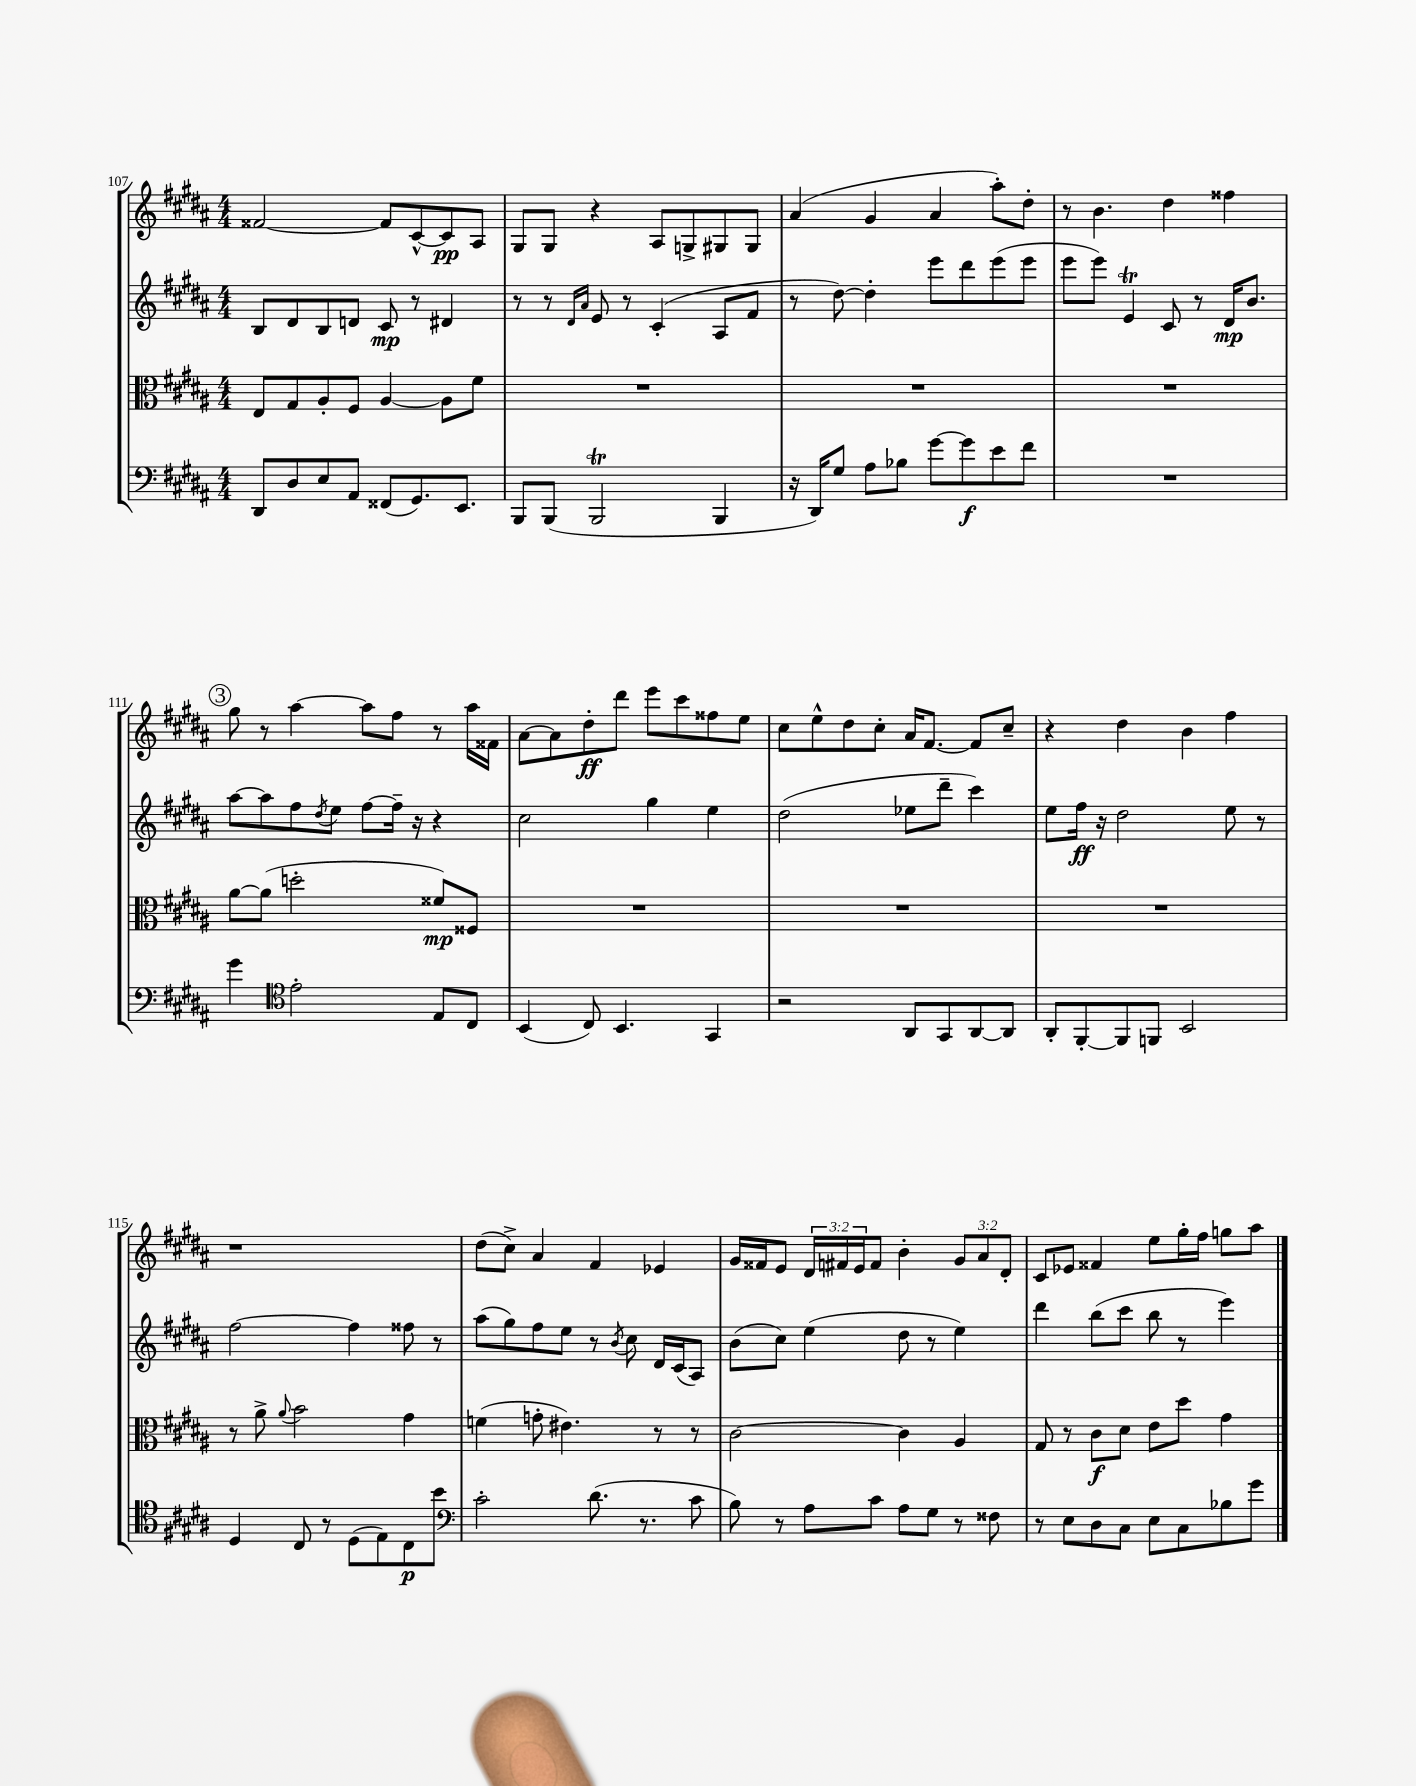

**kern	**dynam	**kern	**dynam	**kern	**dynam	**kern	**dynam
*part4	*part4	*part3	*part3	*part2	*part2	*part1	*part1
*staff4	*staff4	*staff3	*staff3	*staff2	*staff2	*staff1	*staff1
*clefF4	*	*clefC3	*	*clefG2	*	*clefG2	*
*k[f#c#g#d#a#]	*	*k[f#c#g#d#a#]	*	*k[f#c#g#d#a#]	*	*k[f#c#g#d#a#]	*
*M4/4	*	*M4/4	*	*M4/4	*	*M4/4	*
=107	=107	=107	=107	=107	=107	=107	=107
8DD#/L	.	8E/L	.	8B/L	.	[2f##X/	.
8D#/	.	8G#/	.	8d#/	.	.	.
8E/	.	8A#'/	.	8B/	.	.	.
8AA#/J	.	8F#/J	.	8dn/J	.	.	.
(8FF##X/L	.	[4A#/	.	8c#/	mp	8f##/L]	.
8.GG#/)	.	.	.	8r	.	[8c#^^/	.
.	.	8A#\L]	.	4d#X/	.	8c#/]	pp
8.EE/J	.	.	.	.	.	.	.
.	.	8f#\J	.	.	.	8A#/J	.
=108	=108	=108	=108	=108	=108	=108	=108
8BBB/L	.	1r	.	8r	.	8G#/L	.
(8BBB/J	.	.	.	8r	.	8G#/J	.
.	.	.	.	16qqd#/LL	.	.	.
.	.	.	.	16qqa#/JJ	.	.	.
2BBBT/	.	.	.	8e/	.	4r	.
.	.	.	.	8r	.	.	.
.	.	.	.	(4c#'/	.	8A#/L	.
.	.	.	.	.	.	8Gn^/	.
4BBB/	.	.	.	8A#/L	.	8G#X/	.
.	.	.	.	8f#/J	.	8G#/J	.
=109	=109	=109	=109	=109	=109	=109	=109
16r	.	1r	.	8r	.	(4a#/	.
16DD#/KL)	.	.	.	.	.	.	.
8G#/J	.	.	.	[8dd#\)	.	.	.
8A#\L	.	.	.	4dd#'\]	.	4g#/	.
8B-X\J	.	.	.	.	.	.	.
[8g#\L	.	.	.	8eee\L	.	4a#/	.
8g#\]	f	.	.	8ddd#\	.	.	.
8e\	.	.	.	(8eee\	.	8aa#'\L)	.
8f#\J	.	.	.	8eee\J	.	8dd#'\J	.
=110	=110	=110	=110	=110	=110	=110	=110
1r	.	1r	.	8eee\L	.	8r	.
.	.	.	.	8eee\J)	.	4.b\	.
.	.	.	.	4eT/	.	.	.
.	.	.	.	8c#/	.	4dd#\	.
.	.	.	.	8r	.	.	.
.	.	.	.	16d#/KL	mp	4ff##X\	.
.	.	.	.	8.b/J	.	.	.
!!LO:LB:g=z
!!LO:REH:place=s1:t=3
=111	=111	=111	=111	=111	=111	=111	=111
4g#\	.	[8a#\L	.	[8aa#\L	.	8gg#\	.
.	.	(8a#\J]	.	8aa#\]	.	8r	.
*clefC4	*	*	*	*	*	*	*
2e'\	.	2ddn'\	.	8ff#\	.	[4aa#\	.
.	.	.	.	8qdd#/	.	.	.
.	.	.	.	8ee\J	.	.	.
.	.	.	.	[8ff#\L	.	8aa#\L]	.
.	.	.	.	16ff#~\Jk]	.	8ff#\J	.
.	.	.	.	16r	.	.	.
8E/L	.	8f##X/L)	mp	4r	.	8r	.
8C#/J	.	8F##X/J	.	.	.	16aa#\LL	.
.	.	.	.	.	.	16f##X\JJ	.
=112	=112	=112	=112	=112	=112	=112	=112
(4BB/	.	1r	.	2cc#\	.	[8a#\L	.
.	.	.	.	.	.	8a#\]	.
8C#/)	.	.	.	.	.	8dd#'\	ff
4.BB/	.	.	.	.	.	8ddd#\J	.
.	.	.	.	4gg#\	.	8eee\L	.
.	.	.	.	.	.	8ccc#\	.
4GG#/	.	.	.	4ee\	.	8ff##X\	.
.	.	.	.	.	.	8ee\J	.
=113	=113	=113	=113	=113	=113	=113	=113
2r	.	1r	.	(2dd#\	.	8cc#\L	.
.	.	.	.	.	.	8ee^^\	.
.	.	.	.	.	.	8dd#\	.
.	.	.	.	.	.	8cc#'\J	.
8AA#/L	.	.	.	8ee-X\L	.	16a#/KL	.
.	.	.	.	.	.	[8.f#/J	.
8GG#/	.	.	.	8ddd#~\J	.	.	.
[8AA#/	.	.	.	4ccc#\)	.	8f#/L]	.
8AA#/J]	.	.	.	.	.	8cc#~/J	.
=114	=114	=114	=114	=114	=114	=114	=114
8AA#'/L	.	1r	.	8ee\L	.	4r	.
[8FF#'/	.	.	.	16ff#\Jk	ff	.	.
.	.	.	.	16r	.	.	.
8FF#/]	.	.	.	2dd#\	.	4dd#\	.
8FFn/J	.	.	.	.	.	.	.
2BB/	.	.	.	.	.	4b\	.
.	.	.	.	8ee\	.	4ff#\	.
.	.	.	.	8r	.	.	.
!!LO:LB:g=z
=115	=115	=115	=115	=115	=115	=115	=115
4D#/	.	8r	.	[2ff#\	.	1r	.
.	.	8a#^\	.	.	.	.	.
.	.	8qqa#/	.	.	.	.	.
8C#/	.	2b\	.	.	.	.	.
8r	.	.	.	.	.	.	.
(8D#\L	.	.	.	4ff#\]	.	.	.
8E\)	.	.	.	.	.	.	.
8C#\	p	4g#\	.	8ff##X\	.	.	.
8b\J	.	.	.	8r	.	.	.
=116	=116	=116	=116	=116	=116	=116	=116
*clefF4	*	*	*	*	*	*	*
2c#'\	.	(4fn\	.	(8aa#\L	.	(8dd#\L	.
.	.	.	.	8gg#\)	.	8cc#^\J)	.
.	.	8gn'\	.	8ff#\	.	4a#/	.
.	.	4.e#X\)	.	8ee\J	.	.	.
(8.d#\	.	.	.	8r	.	4f#/	.
.	.	.	.	8qb/	.	.	.
.	.	.	.	8cc#\	.	.	.
8.r	.	.	.	.	.	.	.
.	.	8r	.	16d#/LL	.	4e-X/	.
.	.	.	.	(16c#/J	.	.	.
8c#\	.	8r	.	8A#/J)	.	.	.
=117	=117	=117	=117	=117	=117	=117	=117
8B\)	.	[2c#\	.	(8b\L	.	16g#/LL	.
.	.	.	.	.	.	16f##X/J	.
8r	.	.	.	8cc#\J)	.	8e/J	.
8A#\L	.	.	.	(4ee\	.	24d#/LL	.
.	.	.	.	.	.	24f#X/	.
.	.	.	.	.	.	24e/J	.
8c#\J	.	.	.	.	.	8f#/J	.
8A#\L	.	4c#\]	.	8dd#\	.	4b'\	.
8G#\J	.	.	.	8r	.	.	.
8r	.	4A#/	.	4ee\)	.	12g#/L	.
.	.	.	.	.	.	12a#/	.
8F##X\	.	.	.	.	.	.	.
.	.	.	.	.	.	12d#'/J	.
=118	=118	=118	=118	=118	=118	=118	=118
8r	.	8G#/	.	4ddd#\	.	8c#/L	.
8E\L	.	8r	.	.	.	8e-X/J	.
8D#\	.	8c#\L	f	(8bb\L	.	4f##X/	.
8C#\J	.	8d#\J	.	8ccc#\J	.	.	.
8E\L	.	8e\L	.	8bb\	.	8ee\L	.
8C#\	.	8dd#\J	.	8r	.	16gg#'\L	.
.	.	.	.	.	.	16ff#\JJ	.
8B-X\	.	4g#\	.	4eee\)	.	8ggn\L	.
8g#\J	.	.	.	.	.	8aa#\J	.
==	==	==	==	==	==	==	==
*-	*-	*-	*-	*-	*-	*-	*-
